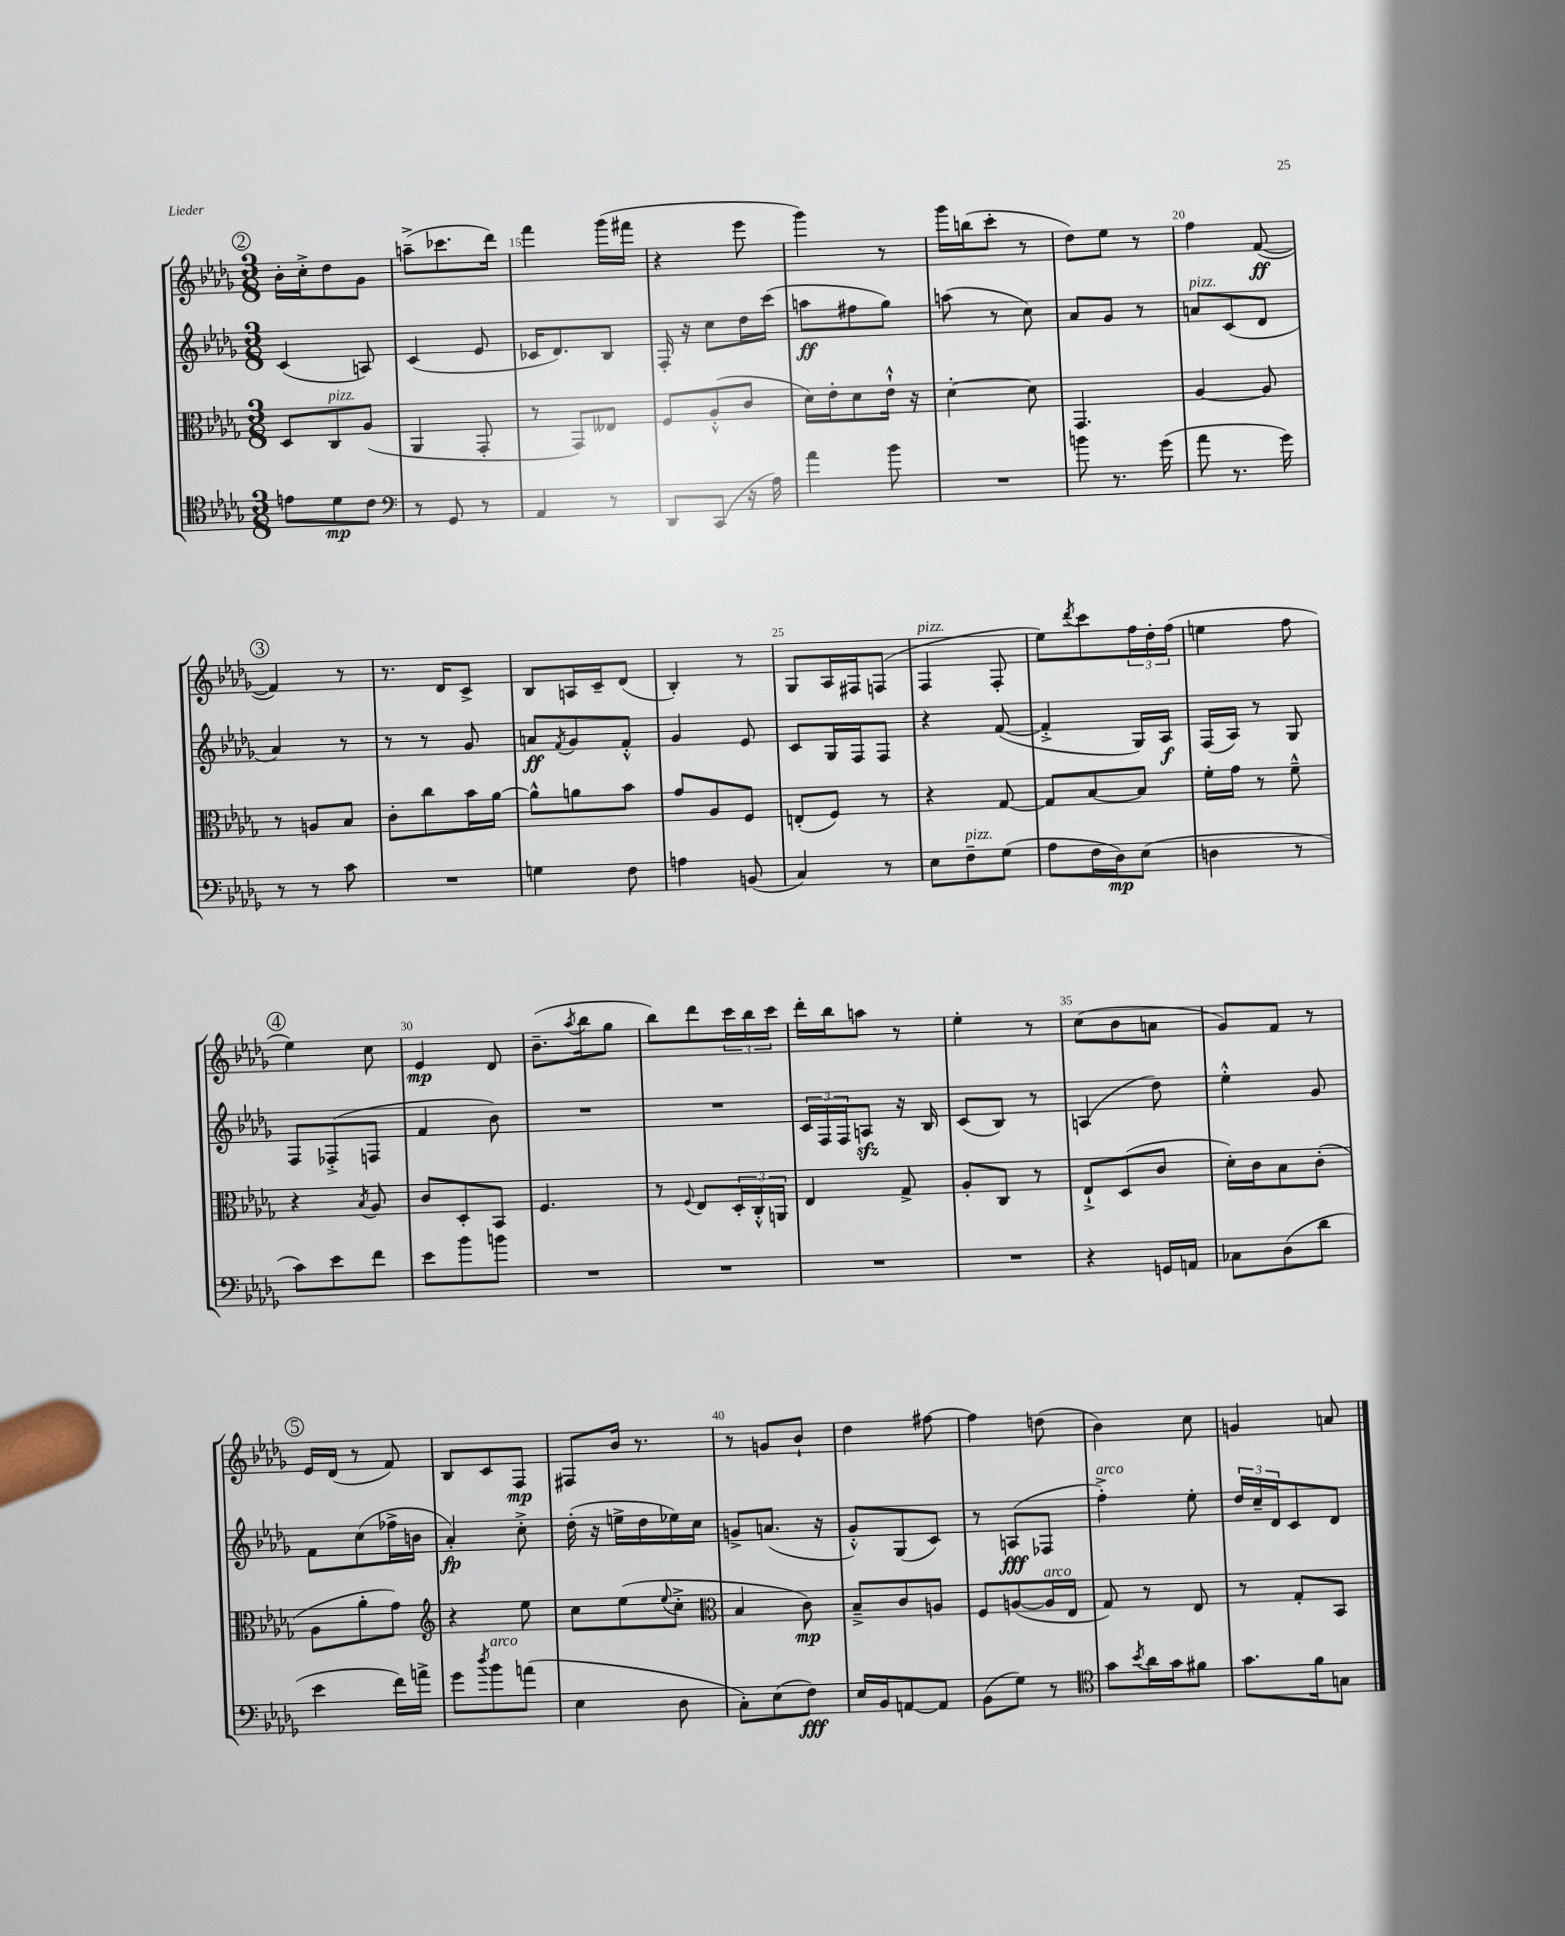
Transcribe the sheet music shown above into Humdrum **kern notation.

**kern	**kern	**kern	**kern
*staff4	*staff3	*staff2	*staff1
*clefC4	*clefC3	*clefG2	*clefG2
*k[b-e-a-d-g-]	*k[b-e-a-d-g-]	*k[b-e-a-d-g-]	*k[b-e-a-d-g-]
*M3/8	*M3/8	*M3/8	*M3/8
8e	8D-	(4c	16b-'
.	.	.	16cc'^
8d-	8C	.	8dd-
8c	(8A-	8A)	8g-
=	=	=	=
*clefF4	*	*	*
8r	4AA-	(4c	(8aa~^
8GG-	.	.	8.ccc-
8r	8GG-'	8e-	.
.	.	.	16ddd-)
=	=	=	=
4AA-	8r	16c-	4fff
.	.	8.d-)	.
.	8GG-)	.	.
8r	8E--	8B-	(16ggg-
.	.	.	16fff#
=	=	=	=
8DD-	8F	16F'	4r
.	.	16r	.
(8CC	(8A-'^^	8cc	.
16r	8c	16dd-	8eee-
16A-)	.	(16ccc	.
=	=	=	=
4a-	16d-)	8aa	4ggg-)
.	16e-'	.	.
.	8d-	8ff#	.
8b-	16e-`^^	8gg-)	8r
.	16r	.	.
=	=	=	=
4.r	[4d-'	(8aa	16ggg-
.	.	.	(16bb
.	.	8r	8ccc'
.	8d-]	8cc)	8r
=	=	=	=
8b	4.GG-	8a-	8dd-)
8.r	.	8g-	8ee-
.	.	8r	8r
(16g-	.	.	.
=	=	=	=
8a-	[4A-	8a	4ff
8.r	.	(8c	.
.	8A-]	8d-	([8f
16g-)	.	.	.
=	=	=	=
8r	8r	4a-)	4f])
8r	8A	.	.
8c	8B-	8r	8r
=	=	=	=
4.r	8c'	8r	8.r
.	8cc	8r	.
.	.	.	16d-
.	16b-	8g-	8c^
.	[16a-	.	.
=	=	=	=
4G	8a-^^]	8a	8B-
.	.	8qf	.
.	8a	8g-	16A
.	.	.	16c~
8F	8b-	8f'^^	(8d-
=	=	=	=
4A	8g-	4g-	4B-')
.	8A-	.	.
(8BB	8F	8e-	8r
=	=	=	=
4C)	(8E'	8c	8G-
.	8F)	16G-	16A-
.	.	16F	16F#
8r	8r	8F	(8F
=	=	=	=
8E-	4r	4r	4F
8F~	.	.	.
(8G-	[8G-	([8f	8F'
=	=	=	=
8A-	8G-]	4f'^]	8ee-)
.	.	.	8qddd-
16F	[8B-	.	8ccc
16D-)	.	.	.
(8E-	8B-]	16G-)	24ff
.	.	.	24dd-'
.	.	16A-	.
.	.	.	(24ff
=	=	=	=
4D	16f'	(16F	4ee
.	16g-	16A-)	.
.	8r	8r	.
8r	8f~^^	8G-	8ff
=	=	=	=
8c)	4r	8F	4ee-)
8e-	.	(8F-'^	.
.	8qB-	.	.
8f	8A-	8F	8cc
=	=	=	=
8e-	8c	4f	4e-
8b-	8D-'	.	.
8b	8BB-	8b-)	8d-
=	=	=	=
4.r	4.F	4.r	(8.b-~
.	.	.	8qaa-
.	.	.	16bb-
.	.	.	8gg-
=	=	=	=
4.r	8r	4.r	8bb-)
.	8qqF	.	.
.	8E-	.	8ddd-
.	24D-'	.	24ccc
.	24C'^^	.	24bb-
.	24AA	.	24ccc
=	=	=	=
4.r	4E-	24c	16ddd-'
.	.	24F	.
.	.	.	16bb-
.	.	24F	.
.	.	8A	8aa
.	8G-^	16r	8r
.	.	16B-	.
=	=	=	=
4.r	8A-'	(8c	4ee-'
.	8C	8B-)	.
.	8r	8r	8r
=	=	=	=
4r	8E-`^	(4A	(8cc
.	(8D-	.	8b-
16GG	8c	8dd-)	8a
16AA	.	.	.
=	=	=	=
8C-	16d-')	4ee-'^^	8g-)
.	16c	.	.
(8D-	8B-	.	8f
8d-	(8c'	8g-	8r
=	=	=	=
4e-	8A-	8f	16e-
.	.	.	(16d-
.	8a-'	(8cc	8r
16f)	8g-)	16ff-^	8f)
16a^	.	16b	.
=	=	=	=
*	*clefG2	*	*
8g-	4r	4a-')	8B-
8qdd-	.	.	.
8b-	.	.	8c
(8a	8ee-	8cc'^	8F
=	=	=	=
4E-	8cc	(16dd-'	8F#
.	.	16r	.
.	(8ee-	16ee^	16b-
.	.	16dd-	8.r
.	8qqee-	.	.
8D-	8cc'^	16ee-)	.
.	.	16cc	.
=	=	=	=
*	*clefC3	*	*
8C')	4B-	8g^	8r
(8E-	.	(8.a	8g
8F)	8c)	.	8b-`
.	.	16r	.
=	=	=	=
16E-	8B-~^	8g-'^^)	4dd-
16BB-	.	.	.
[8AA	8c	(8G-	.
8AA]	8A	8c)	[8ff#
=	=	=	=
(8BB-	8F	8r	4ff#]
8G-)	([8A	(8A	.
8r	16A]	8F-	(8dd
.	16E-	.	.
=	=	=	=
*clefC4	*	*	*
8g-	8G-)	4ff'^)	4b-)
8qb-	.	.	.
16a-	8r	.	.
16g-	.	.	.
8f#	8E-	8ee-'	8cc
=	=	=	=
8.g-	8r	24dd-	4g
.	.	24cc~	.
.	.	24d-	.
.	8G-'	8c	.
16f	.	.	.
8G	8BB-	8d-	8a
==	==	==	==
*-	*-	*-	*-
